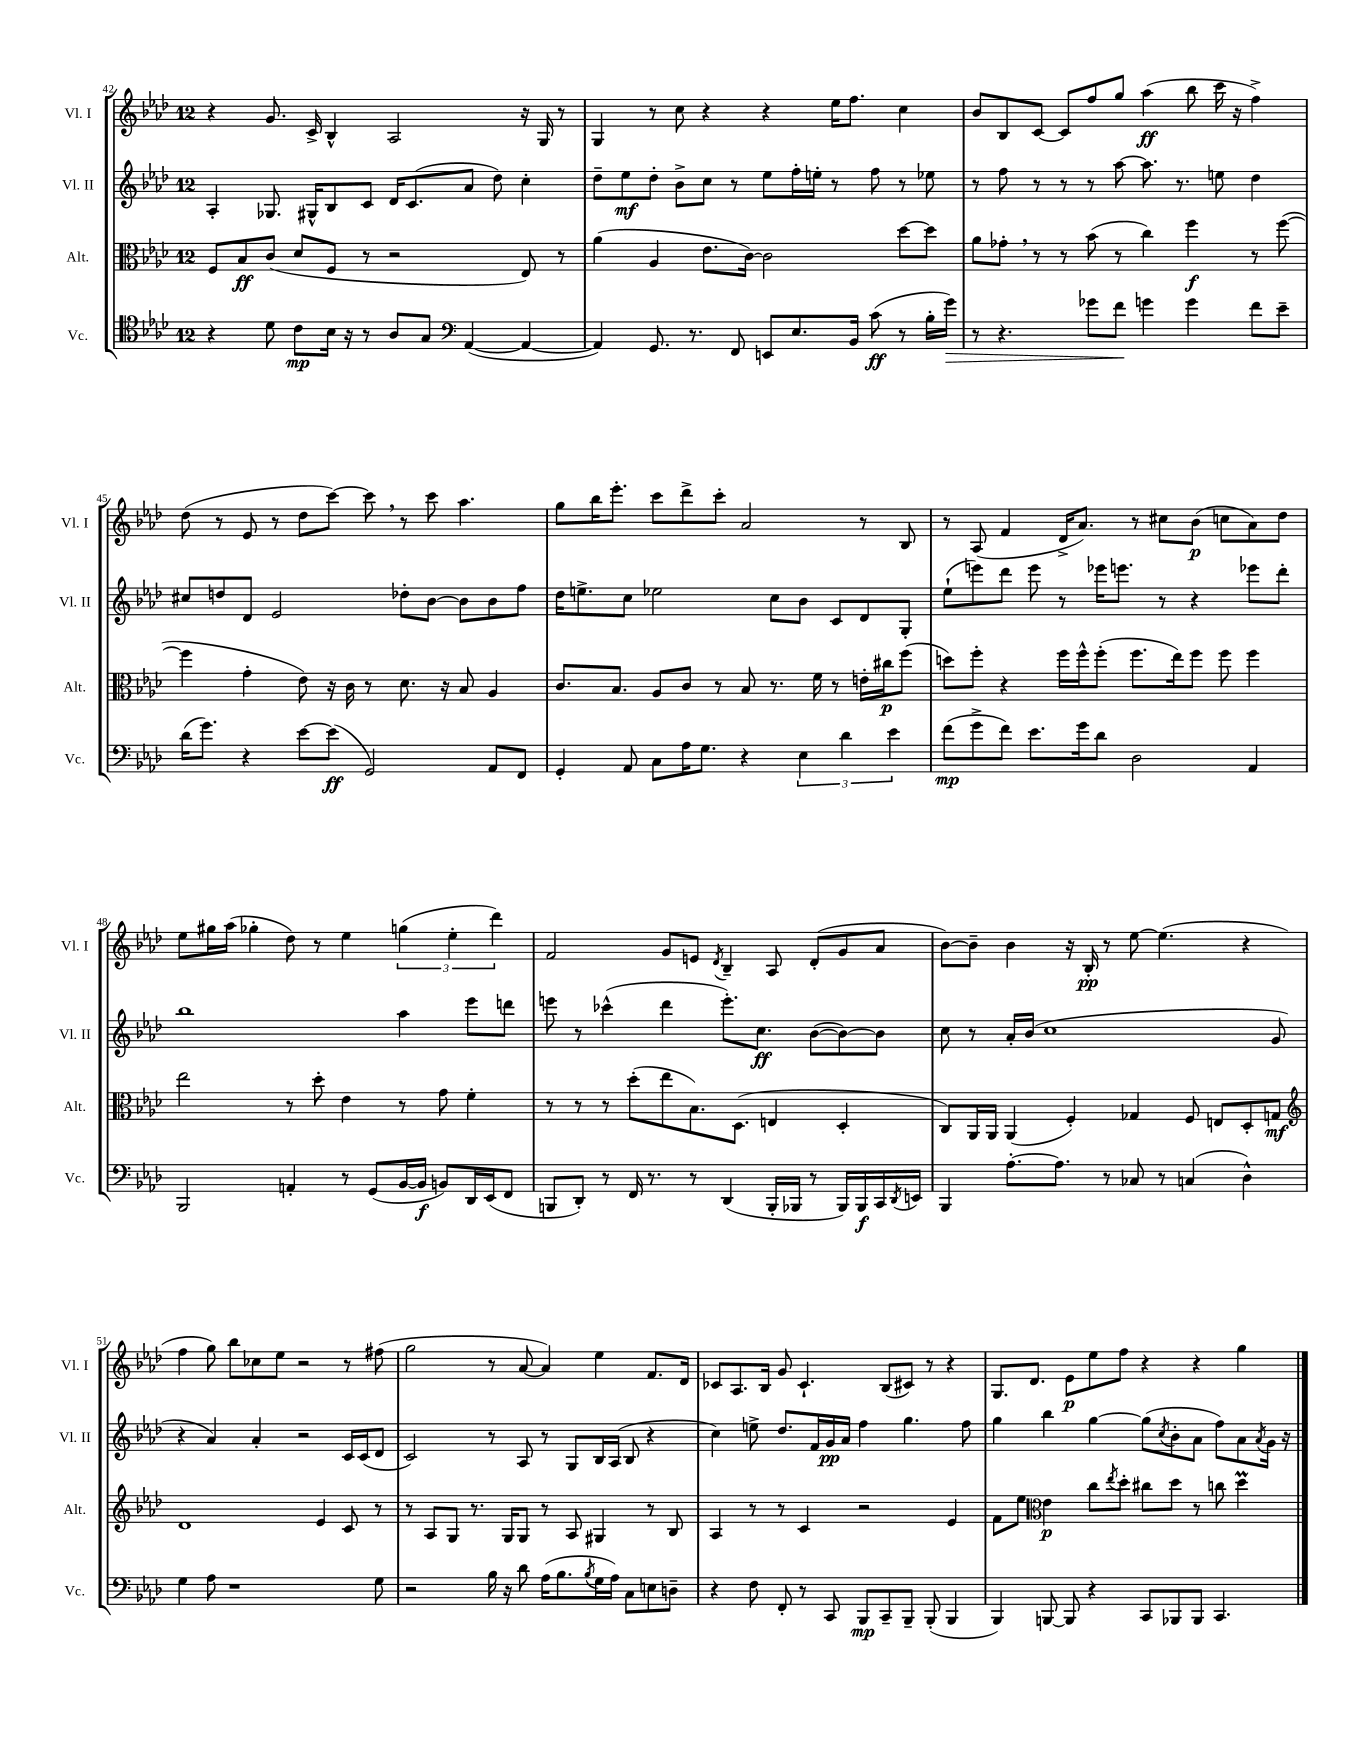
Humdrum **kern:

**kern	**kern	**kern	**kern
*staff4	*staff3	*staff2	*staff1
*clefC4	*clefC3	*clefG2	*clefG2
*k[b-e-a-d-]	*k[b-e-a-d-]	*k[b-e-a-d-]	*k[b-e-a-d-]
*M12/8	*M12/8	*M12/8	*M12/8
4r	8F/L	4A-'/	4r
.	8B-/	.	.
8d-\	(8c/J	8.G-/	8.g/
8c\L	8d-/L	.	.
.	.	16G#^^/LK	16c^/
16B-\Jk	8F/J	8B-/	4B-^^/
16r	.	.	.
8r	8r	8c/J	.
8A-/L	2r	16d-/LK	2A-/
.	.	(8.c/	.
8G/J	.	.	.
*clefF4	*	*	*
([4AA-/	.	8a-/J	.
.	.	8dd-\)	.
4AA-/_	8E-/)	4cc'\	16r
.	.	.	16G/
.	8r	.	8r
=	=	=	=
4AA-/])	(4a-\	8dd-~\L	4G/
.	.	8ee-\	.
8.GG/	4A-/	8dd-'\J	8r
.	.	8b-^\L	8cc\
8.r	.	.	.
.	8.e-\L	8cc\J	4r
8FF/	.	8r	.
.	[16c\Jk)	.	.
8EE/L	2c\]	8ee-\L	4r
8.E-/	.	16ff'\L	.
.	.	16ee'\JJ	.
.	.	8r	16ee-\LK
16BB-/Jk	.	.	8.ff\J
(8c\	.	8ff\	.
8r	[8dd-\L	8r	4cc\
16B-'\LL	8dd-\]J	8ee-\	.
16g\JJ)	.	.	.
=	=	=	=
8r	8a-\L	8r	8b-/L
4.r	8g-'\J	8ff\	8B-/
.	8r	8r	[8c/J
.	8r	8r	8c/]L
8g-\L	(8b-\	8r	8ff/
8f\J	8r	[8aa-\	8gg/J
4g\	4cc\)	8.aa-\]	(4aa-\
.	.	8.r	.
4g\	4ff\	.	8bb-\
.	.	8ee\	16ccc\
.	.	.	16r
8f\L	8r	4dd-\	4ff^\)
8e-~\J	([8ff\	.	.
=	=	=	=
(16d-\LK	4ff\]	8cc#/L	(8dd-\
8.g\J)	.	.	.
.	.	8dd/	8r
4r	4g'\	8d-/J	8e-/
.	.	2e-/	8r
[8e-\L	8e-\)	.	8dd-\L
(8e-\]J	16r	.	[8ccc\J)
.	16c\	.	.
2GG/)	8r	.	8ccc\]
.	8.d-\	8dd-'\L	8r
.	.	[8b-\J	8ccc\
.	16r	.	.
.	8B-/	8b-\]L	4.aa-\
8AA-/L	4A-/	8b-\	.
8FF/J	.	8ff\J	.
=	=	=	=
4GG'/	8.c/L	16dd-\LK	8gg\L
.	.	8.ee^\	.
.	.	.	16bb-\K
.	8.B-/J	.	8.eee-'\J
8AA-/	.	8cc\J	.
8C\L	8A-/L	2ee-\	8ccc\L
16A-\K	8c/J	.	8ddd-^\
8.G\J	.	.	.
.	8r	.	8ccc'\J
4r	8B-/	.	2a-/
.	8.r	8cc\L	.
6E-\	.	8b-\J	.
.	16f\	.	.
.	8r	8c/L	.
6d-\	.	.	.
.	16e'\LL	8d-/	8r
.	16cc#\J	.	.
6e-\	.	.	.
.	(8ff\J	8G'/J	8B-/
=	=	=	=
(8f\L	8dd\L)	(8ee-`\L	8r
8g^\	8ff'\J	8eee\)	(8A-/
8f\J)	4r	8ddd-\J	4f/
8.e-\L	.	8eee\	.
.	16ff\LL	8r	16d-^/LK
16g\k	16ff^^\J	.	8.a-/J)
8d-\J	(8ff'\J	16eee-\LK	.
.	.	8.eee\J	.
2D-\	8.ff\L	.	8r
.	.	8r	8cc#\L
.	16ee-\k)	.	.
.	8ff\J	4r	(8b-\J
.	8ff\	.	8cc\L
4AA-/	4ff\	8eee-\L	8a-\)
.	.	8ddd-'\J	8dd-\J
=	=	=	=
2BBB-/	2ee-\	1bb-	8ee-\L
.	.	.	16gg#\L
.	.	.	(16aa-\JJ
.	.	.	4gg-'\
4AA'/	8r	.	8dd-\)
.	8dd-'\	.	8r
8r	4e-\	.	4ee-\
(8GG/L	.	.	.
[16BB-/L	8r	4aa-\	(6gg\
16BB-/]JJ	.	.	.
8BB/L)	8g\	.	.
.	.	.	6ee-'\
16DD-/L	4f'\	8eee-\L	.
(16EE-/J	.	.	.
.	.	.	6ddd-\)
8FF/J	.	8ddd\J	.
=	=	=	=
8BBB/L	8r	8eee\	2f/
8DD-'/J)	8r	8r	.
8r	8r	(4ccc-^^\	.
16FF/	(8dd-'\L	.	.
8.r	.	.	.
.	8ee-\	4ddd-\	8g/L
8r	8.B-\)	.	8e/J
.	.	.	8qd-/
(4DD-/	.	8.eee'\L)	4B-~/
.	(8.D-\J	.	.
.	.	8.cc\J	.
16BBB'/LL	4E/	.	8A-/
16BBB-/JJ	.	.	.
8r	.	([8b-\L	(8d-'/L
16BBB-/LL)	4D-'/	8b-\_)	8g/
16BBB-/	.	.	.
16CC/	.	8b-\]J	8a-/J
8qDD-/	.	.	.
16EE/JJ	.	.	.
=	=	=	=
4BBB-/	8C/L)	8cc\	[8b-\L)
.	16AA-/L	8r	8b-~\]J
.	16AA-/JJ	.	.
[8.A-'\L	(4AA-/	16a-'/LL	4b-\
.	.	(16b-/JJ	.
.	.	1cc	.
8.A-\]J	.	.	.
.	4F'/)	.	16r
.	.	.	16B-'/
8r	.	.	8r
8C-/	4G-/	.	[8ee-\
8r	.	.	(4.ee-\]
(4C/	8F/	.	.
.	8E/L	.	.
4D-^^\)	8D-'/	.	4r
.	8G/J	8g/	.
=	=	=	=
*	*clefG2	*	*
4G\	1d-	4r	4ff\
8A-\	.	4a-/)	8gg\)
1r	.	.	8bb-\L
.	.	4a-'/	8cc-\
.	.	.	8ee-\J
.	.	2r	2r
.	4e-/	.	.
.	8c/	16c/LL	8r
.	.	(16c/J	.
8G\	8r	8d-/J	(8ff#\
=	=	=	=
2r	8r	2c/)	2gg\
.	8A-/L	.	.
.	8G/J	.	.
.	8.r	.	.
16B-\	.	8r	8r
16r	16G/LK	.	.
8d-\	8G/J	8A-/	[8a-/
(16A-\LK	8r	8r	4a-/])
8.B-\	.	.	.
.	8A-/	8G/L	.
8qB-/	.	.	.
16G\L	4G#/	16B-/L	4ee-\
16A-\JJ)	.	(16A-/JJ	.
8C\L	.	8B-/	.
8E\	8r	4r	8.f/L
8D~\J	8B-/	.	.
.	.	.	16d-/Jk
=	=	=	=
4r	4A-/	4cc\)	8c-/L
.	.	.	8.A-/
8F\	8r	8ee^\	.
.	.	.	16B-/Jk
8FF'/	8r	8.dd-/L	8g/
8r	4c/	.	4.c-`/
.	.	16f/L	.
8CC/	.	16g/	.
.	.	16a-/JJ	.
8BBB-/L	2r	4ff\	.
8CC~/	.	.	(8B-/L
8BBB-~/J	.	4.gg\	8c#/J)
(8BBB-'/	.	.	8r
4BBB-/	4e-/	.	4r
.	.	8ff\	.
=	=	=	=
4BBB-/)	8f\L	4gg\	8.G/L
.	8ee-\J	.	.
.	.	.	8.d-/J
*	*clefC3	*	*
[8BBB/	4e-\	4bb-\	.
8BBB/]	.	.	8e-\L
4r	8cc\L	[4gg\	8ee-\
.	8qee-/	.	.
.	8dd-'\J	.	8ff\J
8CC/L	8cc#\L	(8gg\]L	4r
.	.	8qcc/	.
8BBB-/	8dd-\J	8b-'\	.
8BBB-/J	8r	8a-\J	4r
4.CC/	8cc\	8ff\L)	.
.	4dd-\	8a-\	4gg\
.	.	8qa-/	.
.	.	16g\Jk	.
.	.	16r	.
==	==	==	==
*-	*-	*-	*-
